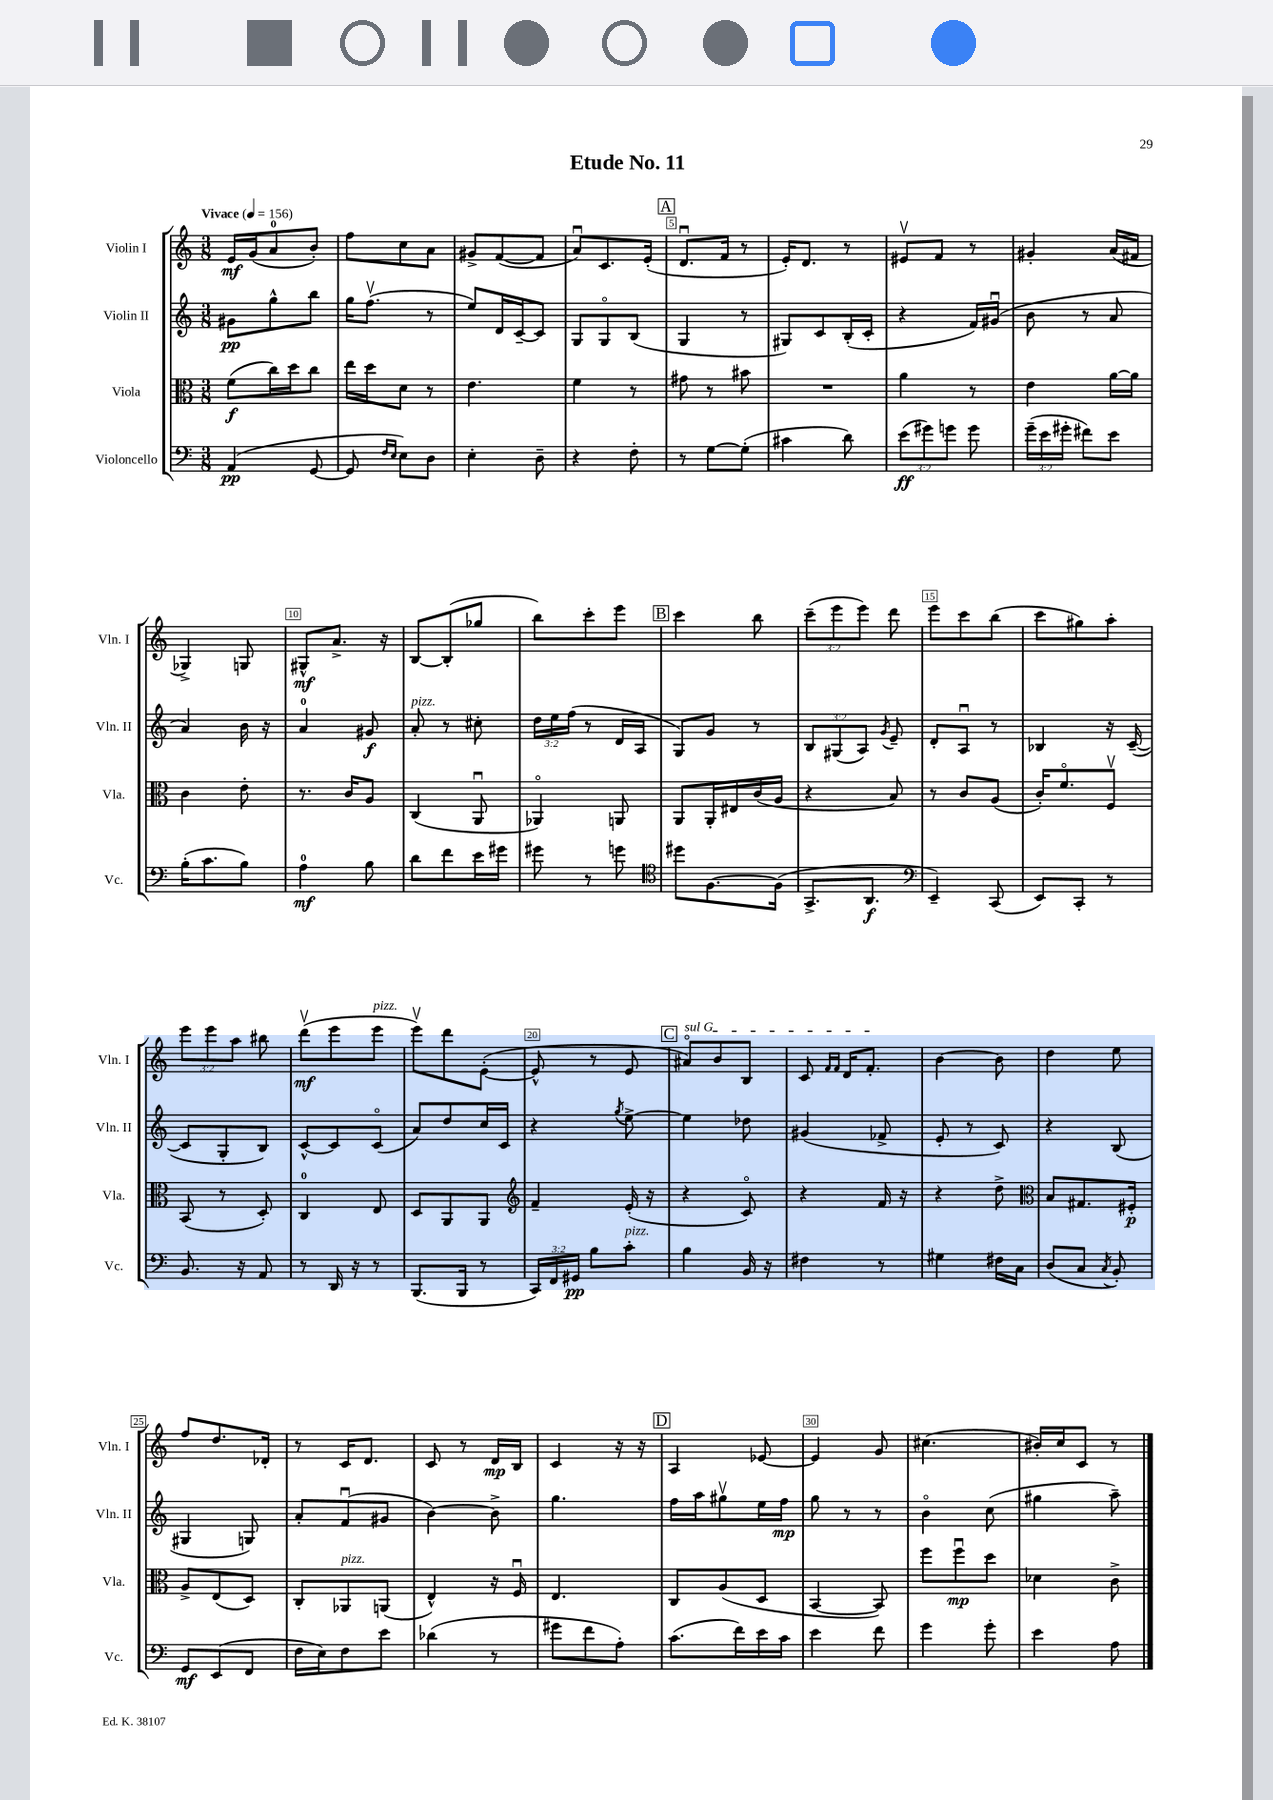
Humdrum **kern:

**kern	**kern	**kern	**kern
*staff4	*staff3	*staff2	*staff1
*clefF4	*clefC3	*clefG2	*clefG2
*k[]	*k[]	*k[]	*k[]
*M3/8	*M3/8	*M3/8	*M3/8
*MM156	*MM156	*MM156	*MM156
(4AA	(8f	8g#	16e
.	.	.	(16g
.	16cc)	8gg^^	8a
.	16dd	.	.
[8GG	8cc	8bb	8b')
=	=	=	=
8GG]	16ee	16gg	8ff
.	16dd	(8.ffv	.
16qqF	.	.	.
16qqE	.	.	.
8E)	8d	.	8cc
8D	8r	8r	8a
=	=	=	=
4E'	4.e	8ee)	8g#^
.	.	16d	([8f
.	.	[16c~	.
8D~	.	8c]	8f]
=	=	=	=
4r	4f	8G	8au)
.	.	8Go	8.c
8F'	8r	(8B	.
.	.	.	(16e'
=	=	=	=
8r	8g#	4G	8.du
[8G	8r	.	.
.	.	.	16f
(8G']	8b#	8r	8r
=	=	=	=
4c#	4.r	8G#)	16e')
.	.	.	8.d
.	.	8c	.
8d)	.	(16B'	8r
.	.	16c'	.
=	=	=	=
(12e	4a	4r	8e#v
12g#)	.	.	.
.	.	.	8f
12g	.	.	.
8g	8r	16f)	8r
.	.	(16g#u	.
=	=	=	=
(24g~	4e	8b	4g#'
24e	.	.	.
24g#'	.	.	.
8f#)	.	8r	.
8e	[16a	8a	(16a
.	16a]	.	16f#
=	=	=	=
(16B'	4c	4a)	4G-^)
8.c	.	.	.
8B)	8e'	16b	8G
.	.	16r	.
=	=	=	=
4A	8.r	4a	8G#^^
.	.	.	8.a^
.	16c	.	.
8B	8A	8g#	.
.	.	.	16r
=	=	=	=
8d	(4C	8a'	[8B
8f	.	8r	(8B']
16e	8AAu	8cc#'	8gg-
16g#	.	.	.
=	=	=	=
8g#	4AA-o)	24dd	8bb)
.	.	24ee	.
.	.	(24ff	.
8r	.	8r	8ccc'
8g	8AA	16d	8eee
.	.	16A	.
=	=	=	=
*clefC4	*	*	*
8dd#	8AA	8G)	4ccc
[8.F	16AA'	8g	.
.	16E#	.	.
.	(16c	8r	8bb
(16F]	16A	.	.
=	=	=	=
8.GG^	4r	12B	(12ccc~
.	.	(12G#	12eee
.	.	12A)	12eee)
8.AA	.	.	.
.	.	8qg	.
.	8B)	8e~	8ddd
=	=	=	=
*clefF4	*	*	*
4EE~)	8r	8d'	8eee
.	8c	8Au	8ccc
(8CC	(8A	8r	(8bb
=	=	=	=
8EE)	16c')	4B-	8ccc
.	8.fo	.	.
8CC'	.	.	8gg#)
8r	8Fv	16r	8aa'
.	.	([16c~	.
=	=	=	=
8.BB	(8BB	8c]	12eee
.	.	.	12eee
.	8r	8G'	.
.	.	.	12aa
16r	.	.	.
8AA	8D')	8B)	8bb#
=	=	=	=
8r	4C	[8c^^	(8dddv
16DD	.	8c]	8eee
16r	.	.	.
8r	8E	(8co	8eee
=	=	=	=
(8.BBB	8D	8a)	8eeev)
.	8AA	8dd	8ddd
16BBB	.	.	.
8r	8AA	16cc	([8e'
.	.	16c	.
=	=	=	=
*	*clefG2	*	*
24CC)	4f~	4r	8e^^]
24FF	.	.	.
24GG#	.	.	.
8B	.	.	8r
.	.	8qgg	.
8c'	(16e'	[8ee^	8e
.	16r	.	.
=	=	=	=
4B	4r	4ee]	8a#o)
.	.	.	8b
16BB	8co)	8dd-	8B
16r	.	.	.
=	=	=	=
4F#	4r	(4g#	8c
.	.	.	16qqf
.	.	.	16qqf
.	.	.	16d
.	.	.	8.f'
8r	16f	8f-^	.
.	16r	.	.
=	=	=	=
4G#	4r	8e'	[4b
.	.	8r	.
16F#	8dd^	8c)	8b]
16C	.	.	.
=	=	=	=
*	*clefC3	*	*
(8D	8B	4r	4dd
8C	8.G#	.	.
8qC	.	.	.
8BB')	.	(8B	8ee
.	16F#'	.	.
=	=	=	=
8GG	8A^	4G#	8ff
(8EE	(8E	.	8.dd
8FF	8D)	8G)	.
.	.	.	16d-'
=	=	=	=
16F	8C'	8a'	8r
16E)	.	.	.
8F	8AA-	(8fu	16c
.	.	.	8.d
8e	(8AA	8g#	.
=	=	=	=
(4d-	4E^^)	[4b)	8c
.	.	.	8r
8r	16r	8b^]	16d
.	16Fu	.	16B
=	=	=	=
8g#	4.E	4.gg	4c
8f	.	.	.
8A')	.	.	16r
.	.	.	16r
=	=	=	=
(8.c	8C	16ff	4A
.	.	16aa	.
.	(8A	8gg#v	.
16f)	.	.	.
16e	8D	16ee	[8e-
16c	.	16ff	.
=	=	=	=
4e	[4BB	8gg	4e-]
.	.	8r	.
8f	8BB])	8r	8g
=	=	=	=
4g	8ff	4bo	(4.cc#
.	8ffu	.	.
8g'	8dd	(8cc	.
=	=	=	=
4e	4d-	4gg#	16b#')
.	.	.	16cc
.	.	.	8c
8A	8c^	8aa~)	8r
==	==	==	==
*-	*-	*-	*-
